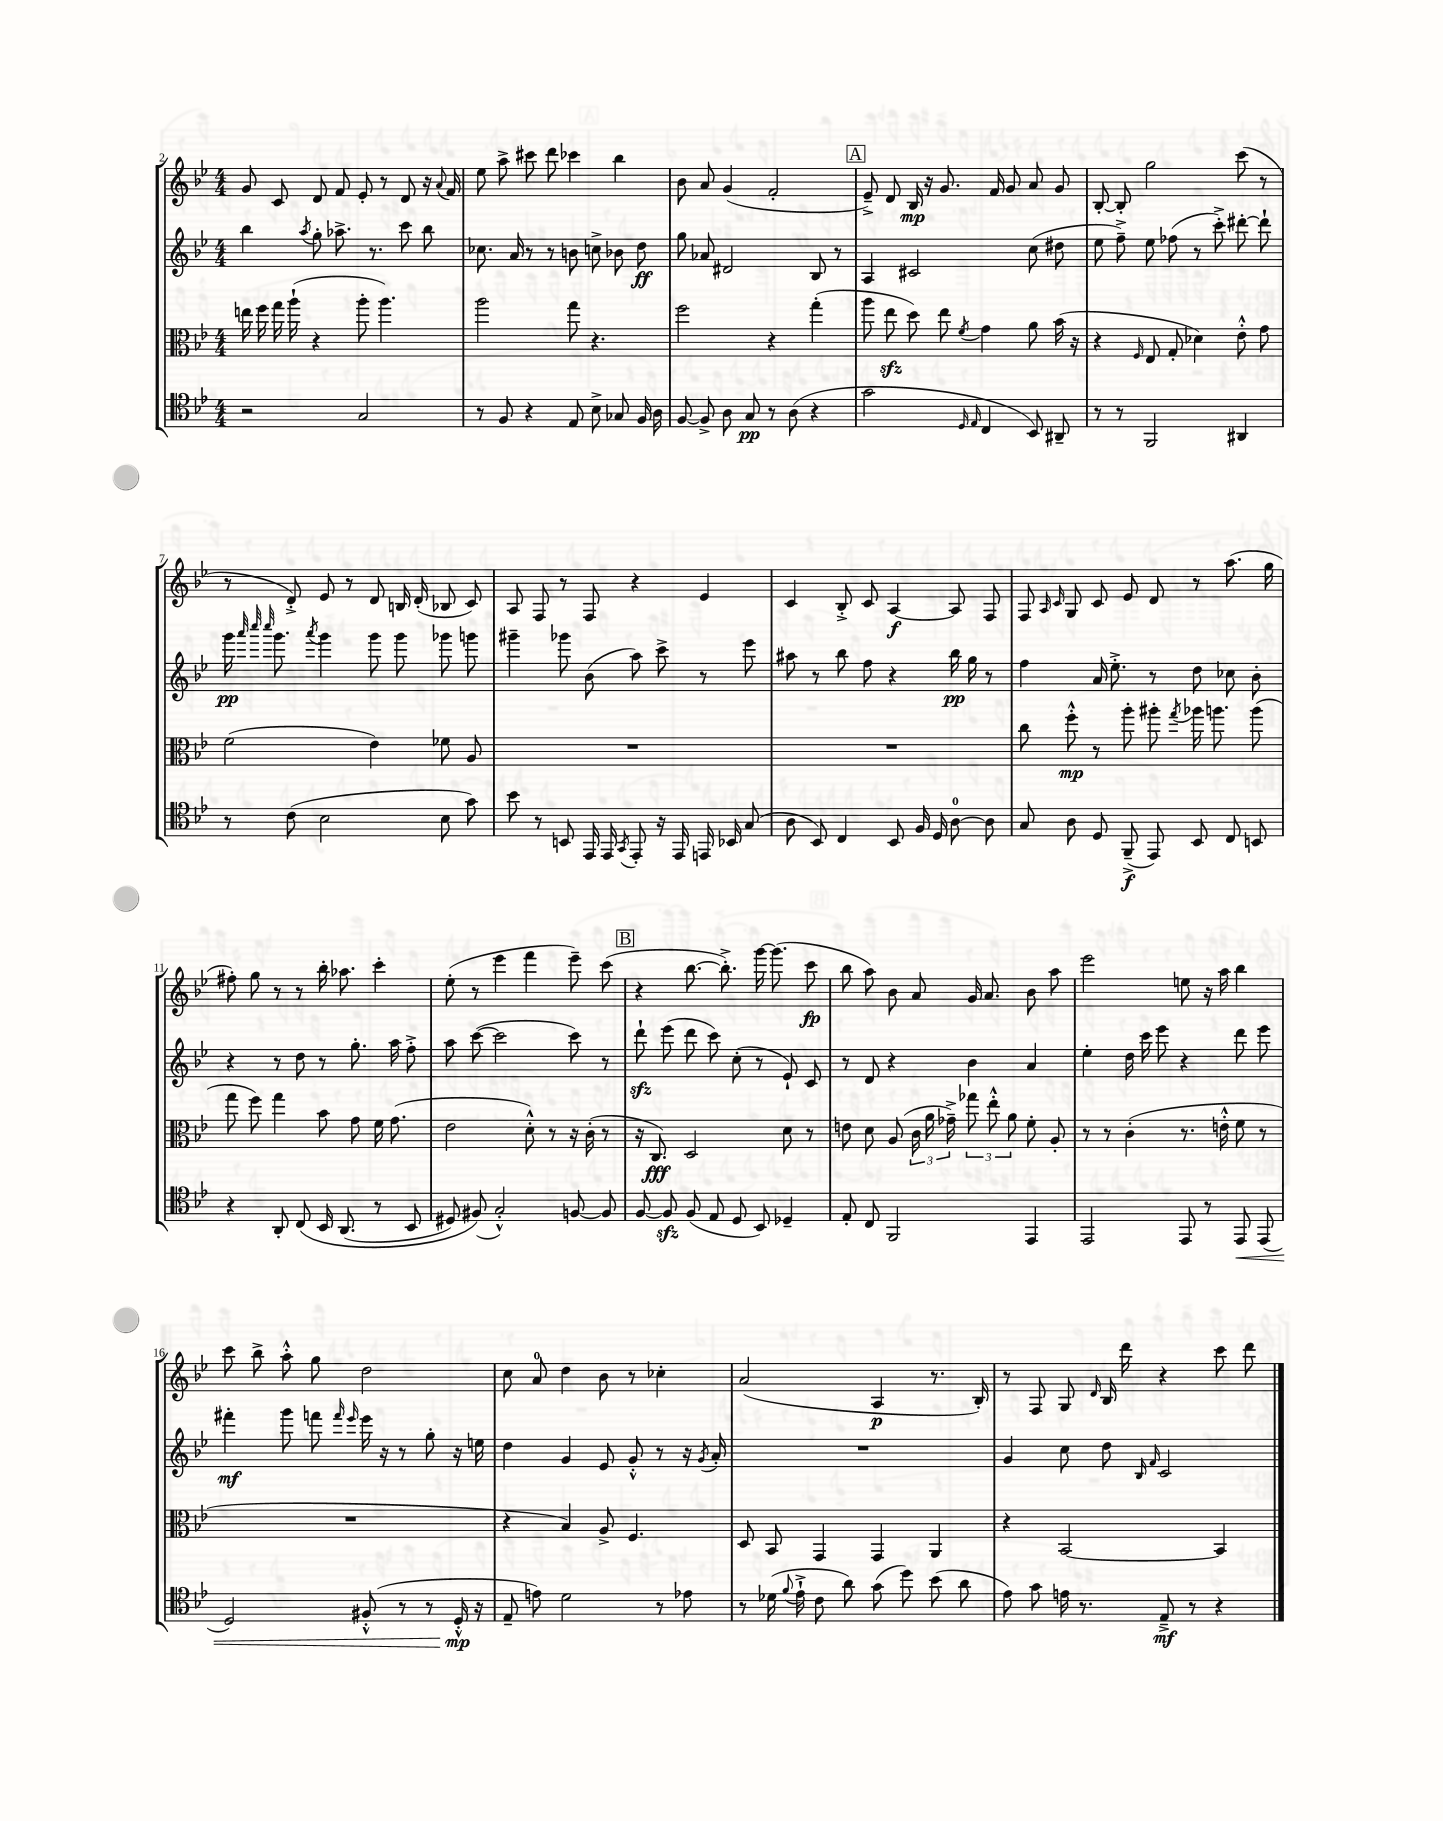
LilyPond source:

<<
\new StaffGroup <<
\new Staff = "s0" {
    \clef treble \key bes \major \numericTimeSignature \time 4/4
    \autoBeamOff g'8 c'8 d'8 f'8 ees'8-. r8 d'8 r16 \appoggiatura { a'8 } f'16 |
    ees''8 a''8-> cis'''8 d'''8 ces'''4 bes''4 |
    bes'8 a'8 g'4( f'2-. |
    \mark \markup { \box "A" } ees'8--->) d'8 bes16\mp r16 g'8. f'16 g'8 a'8 g'8 |
    bes8~-. bes8-. g''2 c'''8( r8 |
    r8 d'8-.->) ees'8 r8 d'8 b16 d'16-.( bes8 c'8) |
    a8 f8 r8 f8 r4 ees'4 |
    c'4 bes8-.-> c'8 a4~\f a8 f8 |
    f8 \grace { a16 c'16 } g8 c'8 ees'8 d'8 r8 a''8.( g''16 |
    fis''8-.) g''8 r8 r8 bes''16-. aes''8. c'''4-. |
    ees''8-.( r8 ees'''4 f'''4 ees'''8--) c'''8( |
    \mark \markup { \box "B" } r4 bes''8.~ bes''8.-.->) g'''16~ g'''8.( c'''8\fp |
    bes''8 a''8) bes'8 a'8 g'16 a'8. bes'8 a''8 |
    ees'''2 e''8 r16 a''16 bes''4 |
    c'''8 bes''8-> a''8-.-^ g''8 d''2 |
    c''8 a'8-0 d''4 bes'8 r8 ces''4-. |
    a'2( a4\p r8. bes16-.) |
    r8 f8 g8 \grace { d'16 } bes16 d'''16 r4 c'''8 d'''8 \bar "|." |
}
\new Staff = "s1" {
    \clef treble \key bes \major \numericTimeSignature \time 4/4
    \autoBeamOff bes''4 \acciaccatura { a''8 } g''8-. aes''8.-> r8. c'''8 bes''8 |
    ces''8. a'16 r8 r8 b'8 c''8-> bes'8 d''8\ff |
    g''8 aes'8 dis'2 bes8 r8 |
    \mark \markup { \box "A" } a4 cis'2 c''8( dis''8 |
    ees''8 f''8--->) ees''8 fes''8( r8 c'''8-.->) dis'''8~-. dis'''8-! |
    g'''16\pp \grace { a'''32 c''''32 c''''32 } g'''8. \acciaccatura { a'''8 } g'''4 g'''8 g'''8 ges'''8 g'''8 |
    gis'''4-- ges'''8 bes'8( a''8) c'''8-> r8 ees'''8 |
    ais''8 r8 bes''8 f''8 r4 bes''16\pp g''16 r8 |
    f''4 a'16 ees''8.-.-> r8 d''8 ces''8 bes'8-. |
    r4 r8 d''8 r8 g''8.-. a''16 f''8-.-> |
    a''8 c'''8~( c'''2 c'''8) r8 |
    \mark \markup { \box "B" } d'''8-!\sfz ees'''8( d'''8 c'''8) c''8-.( r8 ees'8-!) c'8 |
    r8 d'8 r4 bes'4 a'4 |
    ees''4-. d''16 c'''16 ees'''8 r4 d'''8 ees'''8 |
    fis'''4-.\mf g'''8 f'''8 \grace { f'''16 ees'''16 } ees'''16 r16 r8 g''8-. r16 e''16 |
    d''4 g'4 ees'8 g'8-.-^ r8 r16 \acciaccatura { g'8 } a'16-. |
    R1 |
    g'4 c''8 d''8 \grace { bes16 f'16 } c'2 \bar "|." |
}
\new Staff = "s2" {
    \clef alto \key bes \major \numericTimeSignature \time 4/4
    \autoBeamOff e''16 f''16 g''16 a''16-!( r4 a''8-. a''4.) |
    a''2 g''8 r4. |
    f''2 r4 g''4-.( |
    \mark \markup { \box "A" } a''8 ees''8\sfz d''8) ees''8 \acciaccatura { f'8 } g'4 a'8 bes'16( r16 |
    r4 \grace { f16 } ees8 g8-. des'4) ees'8-.-^ g'8 |
    f'2( ees'4) fes'8 a8 |
    R1 |
    R1 |
    c''8 f''8-.-^\mp r8 a''8-. ais''8-. \acciaccatura { g''8 } aes''16 a''8. a''8( |
    g''8 f''8) g''4 bes'8 g'8 f'16 g'8.( |
    ees'2 d'8-.-^) r8 r16 c'16-.( r8 |
    \mark \markup { \box "B" } r16 c8.\fff) d2 d'8 r8 |
    e'8 d'8 a8( \tuplet 3/2 { c'16 a'16 ges'16--->) } \tuplet 3/2 { ges''8 ees''8-.-^ a'8 } f'8-. a8-. |
    r8 r8 c'4-.( r8. e'16-.-^ f'8 r8 |
    R1 |
    r4 bes4) a8-> f4. |
    d8 bes,8 g,4 g,4 a,4 |
    r4 bes,2~ bes,4 \bar "|." |
}
\new Staff = "s3" {
    \clef tenor \key bes \major \numericTimeSignature \time 4/4
    \autoBeamOff r2 g2 |
    r8 f8 r4 ees8 bes8-> ges8 f16 a16 |
    f8~ f8-> a8 g8\pp r8 a8( r4 |
    \mark \markup { \box "A" } g'2 \grace { d16 ees16 } c4 bes,8) ais,8-- |
    r8 r8 f,2 ais,4 |
    r8 c'8( bes2 bes8 g'8) |
    bes'8 r8 b,8 ees,16 ees,16 \acciaccatura { g,8 } ees,8-. r16 ees,16 e,16 bes,16 g8( |
    a8 bes,8) c4 bes,8 f16 d16 a8-0~ a8 |
    g8 a8 d8 f,8--->\f( ees,8) bes,8 c8 b,8 |
    r4 a,8-. c8\( bes,16 a,8.( r8 bes,8 |
    dis8) fis8(\) g2-.-^) f8~ f8 |
    \mark \markup { \box "B" } f8~ f8\sfz f8( ees8 d8 bes,8) des4-- |
    ees8-. c8 f,2 ees,4 |
    ees,2 ees,8 r8 ees,8\< ees,8( |
    d2) fis8-.-^( r8 r8 d16-.-^\mp\! r16 |
    ees8-- e'8) d'2 r8 ees'8 |
    r8 des'16( \appoggiatura { f'8 } ees'16-!-> c'8 a'8) g'8( d''8) bes'8( a'8 |
    ees'8) g'8 e'16 r8. ees8--->\mf r8 r4 \bar "|." |
}
>>
>>
\layout { \context { \Score currentBarNumber = #2 } }
